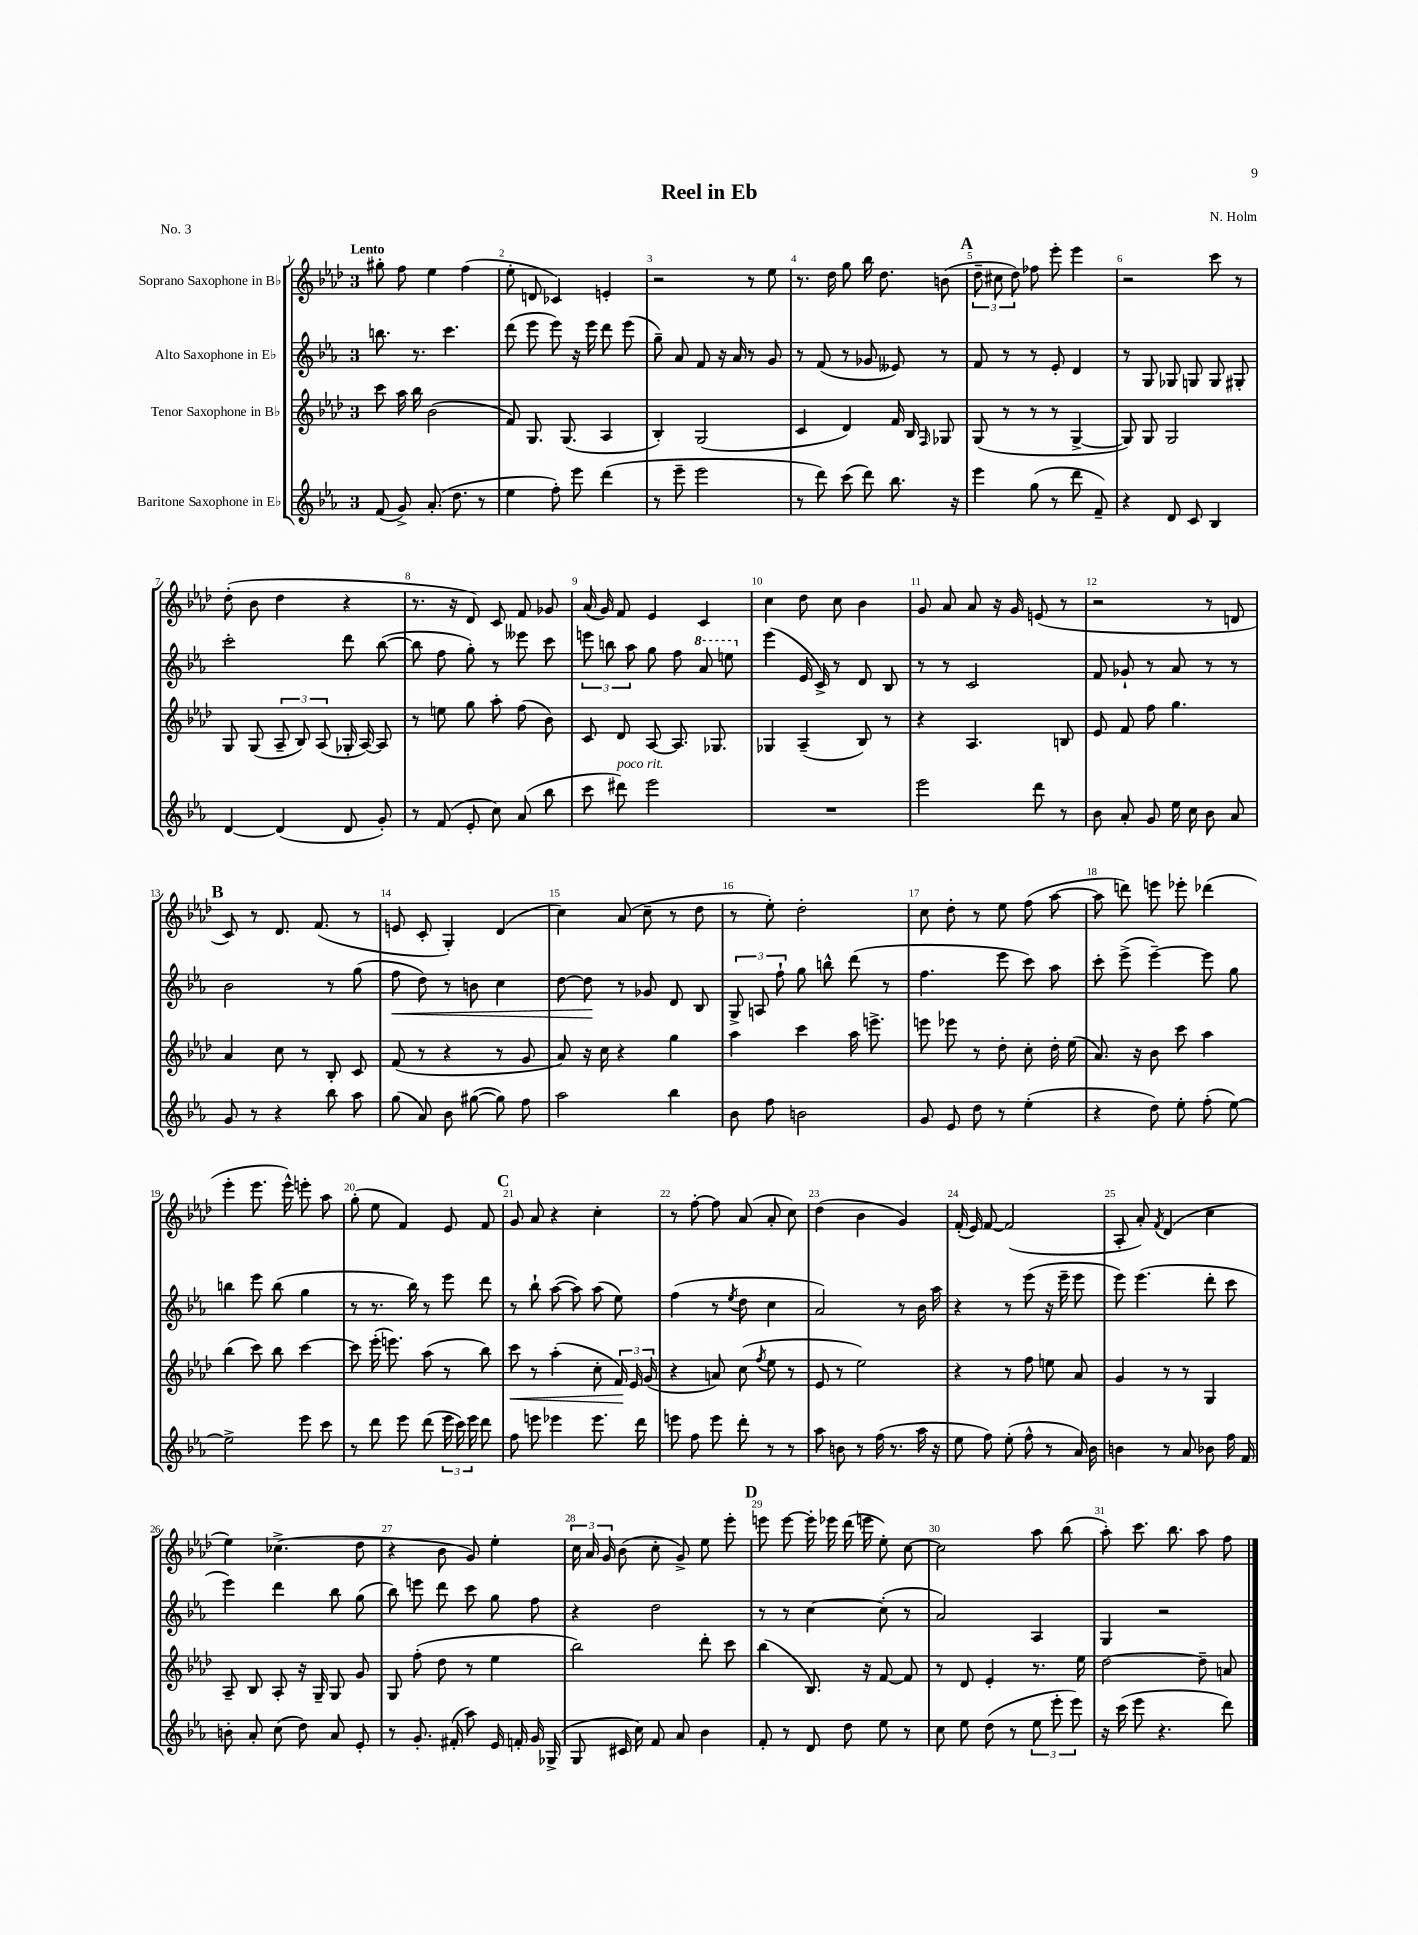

**kern	**kern	**kern	**kern
*staff4	*staff3	*staff2	*staff1
*clefG2	*clefG2	*clefG2	*clefG2
*k[b-e-a-]	*k[b-e-a-d-]	*k[b-e-a-]	*k[b-e-a-d-]
*M3/4	*M3/4	*M3/4	*M3/4
(8f/	8ccc\	8.bb\	8gg#'\
8g^/)	16aa-\	.	8ff\
.	16bb-\	8.r	.
(8.a-'/	(2b-\	.	4ee-\
.	.	4.ccc\	.
8.dd\	.	.	.
.	.	.	(4ff\
8r	.	.	.
=	=	=	=
4ee-\	8f/)	(8ddd\	8ee-'\
.	8.G/	8eee-\	8d/
8ff'\)	.	8eee-\)	4c-/)
.	(8.G/	.	.
8eee-\	.	16r	.
.	.	16eee-\	.
(4ddd\	4A-/	8ddd\	4e'/
.	.	(8eee-\	.
=	=	=	=
8r	4B-'/)	8gg~\)	2r
8eee-~\	.	8a-/	.
2eee-\	(2G/	8f/	.
.	.	16r	.
.	.	16a-/	.
.	.	8r	8r
.	.	8g/	8ee-\
=	=	=	=
8r	4c/	8r	8.r
8ddd\)	.	(8f/	.
.	.	.	16dd-\
(8ccc\	4d-/)	8r	8gg\
8ddd\)	.	8g-/	16bb-\
.	.	.	8.dd-\
8.bb-\	16f/	8e--/)	.
.	16B-/	.	.
.	16qqF/	.	.
.	8G-/	8r	(8b\
16r	.	.	.
=	=	=	=
4eee-\	(8G/	8f/	12dd-~\
.	.	.	12cc#\
.	8r	8r	.
.	.	.	12dd-\)
(8gg\	8r	8r	8ff-\
8r	8r	8e-'/	8eee-'\
8ddd\	[4G^/	4d/	4eee-\
8f~/)	.	.	.
=	=	=	=
4r	8G/])	8r	2r
.	8G/	8G/	.
8d/	2G/	8G-/	.
8c/	.	8G/	.
4B-/	.	8G/	8ccc\
.	.	8G#'/	8r
=	=	=	=
[4d/	8G/	2ccc'\	(8dd-'\
.	(8G/	.	8b-\
(4d/]	12A-~/	.	4dd-\
.	12B-/)	.	.
.	(12A-/	.	.
8d/	16G-'/	8ddd\	4r
.	[16A-/)	.	.
8g'/)	8A-/]	([8bb-\	.
=	=	=	=
8r	8r	8bb-\]	8.r
(8f/	8ee\	8ff\	.
.	.	.	16r
8e-'/	8gg\	8gg'\)	8d-/)
8cc\)	8aa-'\	8r	8c/
(8a-/	(8ff\	8eee--\	8f/
8bb-\	8b-\)	8ccc\	8g-/
=	=	=	=
8ccc\	8c/	12eee\	(16a-/
.	.	.	16g/)
.	.	12bb\	.
8ddd#\)	8d-/	.	8f/
.	.	12aa-\	.
2eee-\	[8A-/	8gg\	4e-/
.	8.A-/]	8ff\	.
.	.	8aa-/	4c/
.	8.G-/	.	.
.	.	8eee\	.
=	=	=	=
2.r	4G-/	(4eee-\	4cc\
.	(4A-~/	16e-/	8dd-\
.	.	16c^/)	.
.	.	8r	8cc\
.	8B-/)	8d/	4b-\
.	8r	8B-/	.
=	=	=	=
2eee-\	4r	8r	8g/
.	.	8r	8a-/
.	4.A-/	2c/	8a-/
.	.	.	16r
.	.	.	16g/
8ddd\	.	.	(8e/
8r	8B/	.	8r
=	=	=	=
8b-\	8e-/	8f/	2r
8a-'/	8f/	8g-`/	.
8g/	8ff\	8r	.
16ee-\	4.gg\	8a-/	.
16cc\	.	.	.
8b-\	.	8r	8r
8a-/	.	8r	8d/
=	=	=	=
8g/	4a-/	2b-\	8c/)
8r	.	.	8r
4r	8cc\	.	8.d-/
.	8r	.	.
.	.	.	(8.f/
8bb-\	8B-'/	8r	.
8aa-\	8c/	(8gg\	8r
=	=	=	=
(8gg\	(8f/	8ff\	8e/
8a-/)	8r	8dd\)	8c'/
8b-\	4r	8r	4G'/)
([8gg#\	.	8b\	.
8gg#\])	8r	4cc\	(4d-/
8ff\	8g/	.	.
=	=	=	=
2aa-\	8a-/)	[8dd\	4cc\)
.	16r	8dd\]	.
.	16cc\	.	.
.	4r	8r	(8a-/
.	.	8g-/	8cc~\
4bb-\	4gg\	8d/	8r
.	.	8B-/	8dd-\
=	=	=	=
8b-\	4aa-\	12G^/	8r
.	.	12A/	.
8ff\	.	.	8ee-'\)
.	.	12ff`\	.
2b\	4ccc\	8gg\	2dd-'\
.	.	8bb^^\	.
.	16aa-\	(8ddd\	.
.	8.eee^\	.	.
.	.	8r	.
=	=	=	=
8g/	8eee\	4.ff\	8cc\
8e-/	8eee-\	.	8dd-'\
8dd\	8r	.	8r
8r	8dd-'\	8eee-\	8ee-\
(4ee-'\	8cc'\	8ccc\)	(8ff\
.	16dd-'\	8aa-\	[8aa-\
.	(16ee-\	.	.
=	=	=	=
4r	8.a-/)	8ccc'\	8aa-\]
.	.	(8eee-^\	8ddd\)
.	16r	.	.
8dd\)	8b-\	[4eee-~\)	8eee\
8ee-'\	8ccc\	.	8eee-'\
(8ff'\	4aa-\	8eee-\]	(4ddd-\
[8ee-\)	.	8gg\	.
=	=	=	=
2ee-^\]	(4bb-\	4bb\	4eee-'\
.	8ccc\)	8eee-\	8.eee-\
.	8bb-\	(8bb\	.
.	.	.	16eee-^^\)
8eee-\	[4ccc\	4gg\	8eee'\
8ccc\	.	.	8aa-\
=	=	=	=
8r	8ccc\]	8r	(8gg'\
8ddd\	(16eee-'\	8.r	8ee-\
.	8.eee\)	.	.
8eee-\	.	.	4f/)
.	.	16bb-\)	.
(8ddd\	(8aa-\	8r	.
24eee-\	8r	8eee-\	8e-/
24ccc\)	.	.	.
24eee-\	.	.	.
8ddd\	8bb-\)	8ddd\	8f/
=	=	=	=
8ff\	8ccc\	8r	8g/
8eee\	8r	8bb-`\	8a-/
4eee-\	(4aa-'\	([8aa-\	4r
.	.	8aa-\])	.
8.eee-\	8cc'\	(8aa-\	4cc'\
.	24f/)	8ee-\)	.
.	24e-/	.	.
16ddd\	.	.	.
.	(24g/	.	.
=	=	=	=
8eee\	4r	(4ff\	8r
8ff\	.	.	[8ff'\
8eee\	8a/)	8r	8ff\]
.	.	8qee-/	.
8ddd'\	(8cc\	8dd\	(8a-/
.	8qff/	.	.
8r	8ee-\	4cc\	8a-'/
8r	8r	.	8cc\)
=	=	=	=
8aa-\	8e-/	2a-/)	(4dd-\
8b\	8r	.	.
8r	2ee-\)	.	4b-\
(16ff\	.	.	.
8.r	.	.	.
.	.	8r	4g/)
16aa-\	.	16b-\	.
16r	.	16aa-\	.
=	=	=	=
8ee-\	4r	4r	(16f'/
.	.	.	16e-/)
8ff\)	.	.	[8f/
(8ee-'\	8r	8r	(2f/]
8ff^^\	8ff\	(8eee-\	.
8r	8ee\	16r	.
.	.	16eee-~\	.
16a-/)	8a-/	8eee-\	.
16b-\	.	.	.
=	=	=	=
4b\	4g/	8eee-\)	8A-'/
.	.	(4.eee-\	8a-'/)
.	.	.	8qf/
8r	8r	.	(4d-/
8a-/	8r	.	.
8b-\	4G/	8ddd'\	4cc\
16ff\	.	8ccc\	.
16f/	.	.	.
=	=	=	=
8b'\	8A-~/	4eee-\)	4ee-\)
8a-'/	8B-/	.	.
(8cc\	8A-'/	4ddd\	(4.cc-^\
8dd\)	16r	.	.
.	16G~/	.	.
8a-/	8G/	8bb-\	.
8e-'/	8g/	(8gg\	8dd-\
=	=	=	=
8r	8G/	8bb-\)	4r
8.g'/	(8ff'\	8eee\	.
.	8dd-\	8ddd\	8b-\
(16f#'/	.	.	.
8aa-\)	8r	8ccc\	8g/)
16e-/	4ee-\	8gg\	4ee-'\
16f'/	.	.	.
16g/	.	8ff\	.
(16G-^/	.	.	.
=	=	=	=
8G/	2bb-\)	4r	24cc\
.	.	.	24a-/
.	.	.	24g/
16c#/	.	.	(8b-\
16cc\)	.	.	.
8f/	.	2dd\	8cc'\
8a-/	.	.	8g^/)
4b-\	8ddd-'\	.	8ee-\
.	8ccc\	.	8eee-'\
=	=	=	=
8f'/	(4bb-\	8r	8eee\
8r	.	8r	[8eee\
8d/	8.B-/)	[4cc\	16eee'\]
.	.	.	16eee-\
8dd\	.	.	(16ddd-\
.	16r	.	16eee\
8ee-\	[8f/	(8cc'\]	8ee-'\)
8r	8f/]	8r	[8cc\
=	=	=	=
8cc\	8r	2a-/)	2cc\]
8ee-\	8d-/	.	.
(8dd\	4e-'/	.	.
8r	.	.	.
12ee-\	8.r	4A-/	8aa-\
12eee-'\	.	.	.
.	.	.	(8bb-\
12eee-\)	.	.	.
.	16ee-\	.	.
=	=	=	=
16r	[2dd-\	4G/	8aa-'\)
(16ccc\	.	.	.
8eee-\	.	.	8.ccc\
4.r	.	2r	.
.	.	.	8.bb-\
.	8dd-~\]	.	8aa-\
8ddd\)	8a/	.	8ff\
==	==	==	==
*-	*-	*-	*-
